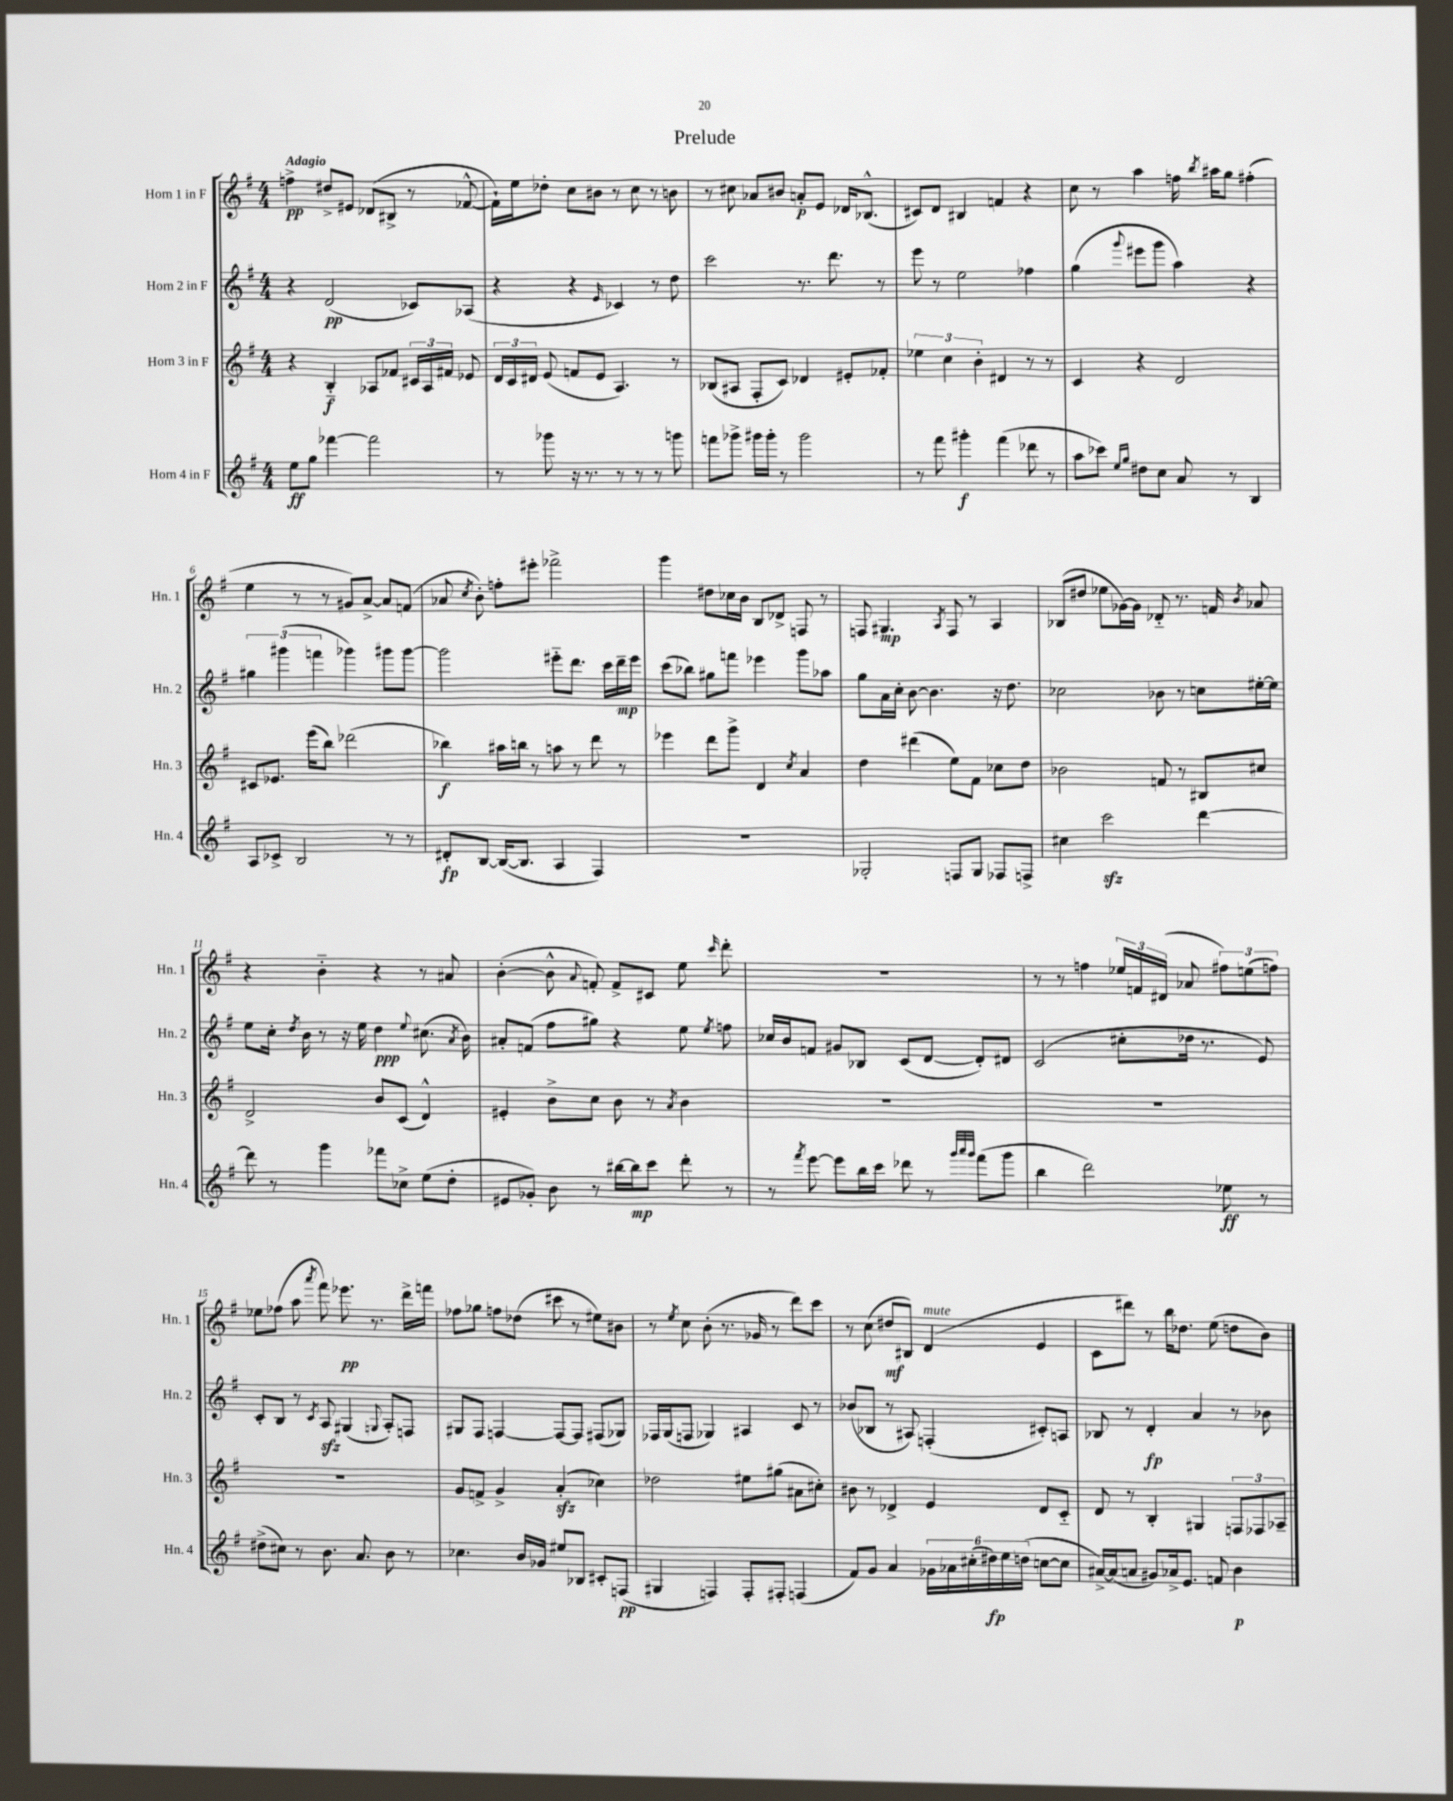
\header { title = "Prelude" }
<<
\new StaffGroup <<
\new Staff = "s0" \with { instrumentName = "Horn 1 in F" shortInstrumentName = "Hn. 1" } {
    \clef treble \key g \major \numericTimeSignature \time 4/4 \tempo "Adagio"
    \autoBeamOff f''4->\pp dis''8[-> eis'8] des'8[( bis8]-> r8 fes'8~-^ |
    fes'16[-!) e''16 des''8]-. c''8[ bis'8] r8 c''8 r8 b'8 |
    r8 cis''8 aes'8[ bis'8] a'8[-.\p e'8] des'16[ bes8.]-^( |
    cis'8[) d'8] bis4 f'4 r4 |
    c''8 r8 a''4 f''16 \acciaccatura { b''8 } ais''16[ g''8] fis''4-.( |
    e''4 r8 r8 gis'8[) a'8]~-> a'8[ f'8]( |
    aes'8 \acciaccatura { c''8 } b'8-.) f''8[-. eis'''8]-. fes'''2-> |
    g'''4 dis''8[ ces''16 b'16] b8[ des'8]-> f8 r8 |
    f8 gis4.\mp \acciaccatura { a8 } f8 r8 a4 |
    bes8[( dis''8] ees''8[ ges'16~) ges'16] des'8-_ r8. f'16 \acciaccatura { b'8 } aes'8 |
    r4 b'4-_ r4 r8 ais'8 |
    b'4~-.( b'8-^ \appoggiatura { a'8 } f'8-.) f'8[-> cis'8] e''8 \grace { c'''16 } d'''8-. |
    R1 |
    r8 r8 f''4 \tuplet 3/2 { ees''16[ f'16 dis'16]( } aes'8 \tuplet 3/2 { fis''8[) e''8( f''8]) } |
    ees''8[ fes''8]( a''8 \acciaccatura { a'''8 } fis'''8) ees'''8.\pp r8. d'''16[-> f'''16] |
    fes''8[ ges''8] f''8[ des''8]( cis'''8 r8 eis''8[) bis'8] |
    r8 \acciaccatura { e''8 } c''8 b'8-.( r8. ges'16 r8 d'''8[) c'''8] |
    r8 c''8( dis''8[\mf bis8]) d'4^\markup { \italic "mute" }( e'4 |
    c'8[ dis'''8]) r8 b''16[ des''8.] e''8( d''8[ b'8]) \bar "|." |
}
\new Staff = "s1" \with { instrumentName = "Horn 2 in F" shortInstrumentName = "Hn. 2" } {
    \clef treble \key g \major \numericTimeSignature \time 4/4
    \autoBeamOff r4 d'2\pp( ces'8[) aes8]( |
    r4 r4 \grace { e'16 } ces'4) r8 d''8 |
    c'''2 r8. d'''8. r8 |
    e'''8 r8 e''2 fes''4 |
    g''4( \appoggiatura { g'''8 } eis'''8[ g'''8] a''4) r4 |
    \tuplet 3/2 { gis''4 gis'''4( f'''4 } ges'''4) gis'''8[ gis'''8]~ |
    gis'''2 eis'''8[-_ d'''8.] c'''16[ d'''16--\mp eis'''16] |
    c'''8[( bes''8]) gis''8[ f'''8] ees'''4 g'''8[ aes''8] |
    g''8[ a'16 c''16]-. b'8~ b'4. r16 d''8. |
    ces''2 bes'8 r8 c''8[ eis''16~-. eis''16] |
    e''8[ c''16]-. \acciaccatura { d''8 } b'16 r8 r16 e''16 d''4\ppp \appoggiatura { e''8 } cis''8.( \acciaccatura { a'8 } b'16) |
    ais'8[-. f'8]( fis''8[ gis''8]) r4 e''8 \acciaccatura { e''8 } f''8 |
    ces''16[ b'16 f'8] gis'8[ bes8] c'8[( d'8]~ d'8[-.) dis'8] |
    c'2( cis''8[-. des''16] r8. e'8) |
    c'8[-. b8] r8 \acciaccatura { c'8 } a8\sfz gis4( \appoggiatura { g8 } a8[-.) f8] |
    gis8[ fis8] f4~ f8[~ f8] fis8[( ges8]) |
    fes16[ g16( f8] ges4) ais4 c'8 r8 |
    bes'8[( bes8] r8 ais8) f4-.( cis'8[-.) a8] |
    bes8 r8 d'4-.\fp a'4 r8 bes'8 \bar "|." |
}
\new Staff = "s2" \with { instrumentName = "Horn 3 in F" shortInstrumentName = "Hn. 3" } {
    \clef treble \key g \major \numericTimeSignature \time 4/4
    \autoBeamOff r4 b4-_\f aes8[ fes'8] \tuplet 3/2 { cis'16[ aes16 fis'16] } ees'8 |
    \tuplet 3/2 { d'16[ c'16 dis'16] } e'8( f'8[ e'8] a4.) r8 |
    bes8[( ais8] fis8[-. c'8]) des'4 eis'8[-. fes'8]-. |
    \tuplet 3/2 { ees''4 c''4 b'4-. } dis'4 r8 r8 |
    c'4 r4 d'2 |
    cis'8[ ees'8.] e'''16[( b''8]) des'''2( |
    bes''4\f) ais''16[ b''16] r8 a''8 r8 d'''8 r8 |
    ees'''4 d'''8[ g'''8]-> d'4 \acciaccatura { c''8 } a'4 |
    d''4 dis'''4( e''8[) fis'8] ces''8[ d''8] |
    bes'2 f'8 r8 bis8[ cis''8] |
    d'2-> b'8[ c'8]( d'4-^) |
    eis'4-. b'8[-> c''8] b'8 r8 \acciaccatura { a'8 } b'4 |
    R1 |
    R1 |
    R1 |
    g'8[ f'8]-> g'4-> a'4-.\sfz( ces''4) |
    des''2 eis''8[ gis''8]( ais'8[ cis''8]-.) |
    bis'8 r8 des'4-> e'4 des'8[ c'8]-_ |
    d'8 r8 b4-. gis4 \tuplet 3/2 { f8[ fes8 aes8]-- } \bar "|." |
}
\new Staff = "s3" \with { instrumentName = "Horn 4 in F" shortInstrumentName = "Hn. 4" } {
    \clef treble \key g \major \numericTimeSignature \time 4/4
    \autoBeamOff e''8[\ff g''8] fes'''4~ fes'''2 |
    r8 ges'''8 r16 r8. r8 r8 r8 g'''8 |
    f'''8[ ges'''8]-> gis'''16[ gis'''16]-. r8 gis'''2 |
    r8 fis'''8 gis'''4-.\f fis'''4( des'''8 r8 |
    a''8[ ces'''8]) \grace { e''16[ g''16] } dis''8[ c''8] a'8 r8 b4 |
    a8[ ces'8]-> b2 r8 r8 |
    dis'8[-.\fp b8]~ b16[~( b8.] a4 fis4) |
    R1 |
    ges2-. f8[ ges8] fes8[ f8]-> |
    cis''4 c'''2\sfz d'''4~ |
    d'''8 r8 g'''4 fes'''8[ ces''8]-> e''8[( d''8]-. |
    eis'8[ ges'8]-.) b'8 r8 bis''16[~ bis''16\mp c'''8] d'''8-. r8 |
    r8 \acciaccatura { fis'''8 } e'''8~ e'''8[ b''16 c'''16] des'''8 r8 \grace { g'''32[ a'''32 g'''32] } fis'''8[( g'''8] |
    b''4 d'''2) ees''8\ff r8 |
    dis''8[->( cis''8]) r8 b'8. a'8. b'8 r8 |
    ces''4. b'16[ ges'16] eis''8[ bes8] cis'8[-. f8]\pp( |
    gis4 f4) f8[-. fis8]-. f4( |
    fis'8[) g'8] a'4 \tuplet 6/4 { ges'16[ aes'16 cis''16-.( dis''16\fp) e''16 d''16]( } c''8[~ c''8] |
    ais'16[~->) ais'16( a'8] gis'8[) aes'16-> e'8.] f'8 b'4\p \bar "|." |
}
>>
>>
